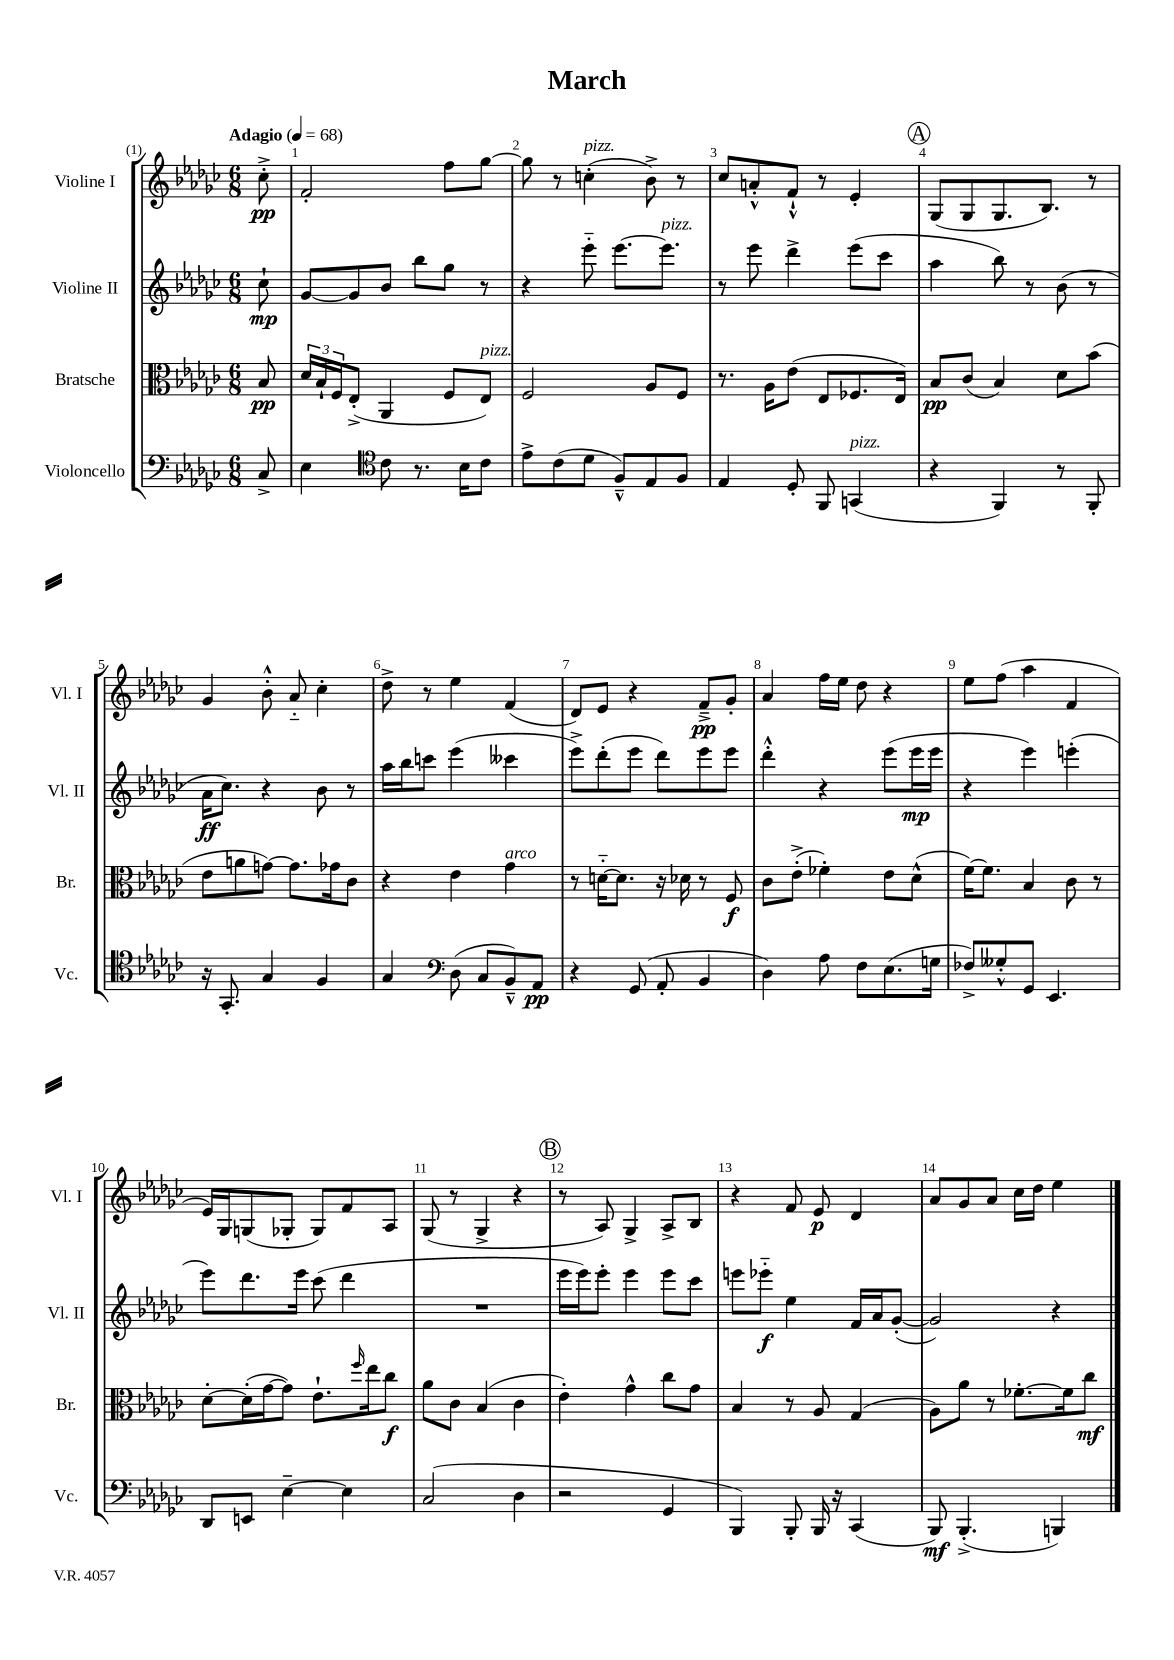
\header { title = "March" }
<<
\new StaffGroup <<
\new Staff = "s0" \with { instrumentName = "Violine I" shortInstrumentName = "Vl. I" } {
    \clef treble \key ges \major \numericTimeSignature \time 6/8 \partial 8 \tempo "Adagio" 4 = 68
    ces''8-.->\pp |
    f'2-. f''8 ges''8~ |
    ges''8 r8 c''4-.^\markup { \italic "pizz." }( bes'8->) r8 |
    ces''8 a'8-.-^ f'8-!-^ r8 ees'4-. |
    \mark \markup { \circle "A" } ges8( ges8 ges8. bes8.) r8 |
    ges'4 bes'8-.-^ aes'8-_ ces''4-. |
    des''8-> r8 ees''4 f'4( |
    des'8) ees'8 r4 f'8--->\pp ges'8-. |
    aes'4 f''16 ees''16 des''8 r4 |
    ees''8 f''8( aes''4 f'4 |
    ees'16) ges16 g8( ges8-. ges8) f'8 aes8 |
    ges8( r8 ges4-> r4 |
    \mark \markup { \circle "B" } r8 aes8) ges4-> aes8-> bes8 |
    r4 f'8 ees'8\p des'4 |
    aes'8 ges'8 aes'8 ces''16 des''16 ees''4 \bar "|." |
}
\new Staff = "s1" \with { instrumentName = "Violine II" shortInstrumentName = "Vl. II" } {
    \clef treble \key ges \major \numericTimeSignature \time 6/8 \partial 8
    ces''8-!\mp |
    ges'8~ ges'8 bes'8 bes''8 ges''8 r8 |
    r4 ees'''8-_ ees'''8.~ ees'''8.^\markup { \italic "pizz." } |
    r8 ees'''8 des'''4-> ees'''8( ces'''8 |
    \mark \markup { \circle "A" } aes''4 bes''8) r8 bes'8( r8 |
    aes'16\ff ces''8.) r4 bes'8 r8 |
    aes''16 bes''16 c'''8 ees'''4( ceses'''4 |
    ees'''8->) des'''8-.( ees'''8 des'''8) ees'''8 ees'''8 |
    des'''4-.-^ r4 ees'''8( ees'''16\mp ees'''16 |
    r4 ees'''4) e'''4-.( |
    ees'''8) des'''8. ees'''16 ces'''8( des'''4 |
    R2. |
    \mark \markup { \circle "B" } ees'''16 ees'''16) ees'''8-. ees'''4 ees'''8 ces'''8 |
    e'''8 ees'''8-_\f ees''4 f'16 aes'16 ges'8~-.( |
    ges'2) r4 \bar "|." |
}
\new Staff = "s2" \with { instrumentName = "Bratsche" shortInstrumentName = "Br." } {
    \clef alto \key ges \major \numericTimeSignature \time 6/8 \partial 8
    bes8\pp |
    \tuplet 3/2 { des'16 bes16-! f16 } ees8-.->( aes,4 f8 ees8^\markup { \italic "pizz." }) |
    f2 aes8 f8 |
    r8. aes16 ees'8( ees8 fes8. ees16) |
    \mark \markup { \circle "A" } bes8\pp ces'8( bes4) des'8 bes'8( |
    ees'8 a'8 g'8~) g'8. ges'16 ces'8 |
    r4 ees'4 ges'4^\markup { \italic "arco" } |
    r8 d'16~-_ d'8. r16 des'16 r8 f8\f |
    ces'8 ees'8-.->( fes'4-.) ees'8 des'8-^( |
    f'16~) f'8. bes4 ces'8 r8 |
    des'8~-. des'16-.( ges'16~ ges'8) ees'8.-! \grace { f''16 } ees''16 ces''8\f |
    aes'8 ces'8 bes4( ces'4 |
    \mark \markup { \circle "B" } ees'4-.) ges'4-^ ces''8 ges'8 |
    bes4 r8 aes8 ges4( |
    aes8) aes'8 r8 fes'8.~-. fes'16 ces''8\mf \bar "|." |
}
\new Staff = "s3" \with { instrumentName = "Violoncello" shortInstrumentName = "Vc." } {
    \clef bass \key ges \major \numericTimeSignature \time 6/8 \partial 8
    ces8-> |
    ees4 \clef tenor ces'8 r8. bes16 ces'8 |
    ees'8-> ces'8( des'8 f8---^) ees8 f8 |
    ees4 des8-. f,8 g,4^\markup { \italic "pizz." }( |
    \mark \markup { \circle "A" } r4 f,4) r8 f,8-. |
    r16 ges,8.-. ges4 f4 |
    ges4 \clef bass des8( ces8 bes,8---^) aes,8\pp |
    r4 ges,8( aes,8-. bes,4 |
    des4) aes8 f8 ees8.( g16 |
    fes8->) geses8-.-^ ges,8 ees,4. |
    des,8 e,8 ees4~-- ees4 |
    ces2( des4 |
    \mark \markup { \circle "B" } r2 ges,4 |
    bes,,4) bes,,8-. bes,,16 r16 ces,4( |
    bes,,8\mf) bes,,4.-.->( b,,4) \bar "|." |
}
>>
>>
\layout { \context { \Score \override BarNumber.break-visibility = ##(#f #t #t) barNumberVisibility = #all-bar-numbers-visible } }
